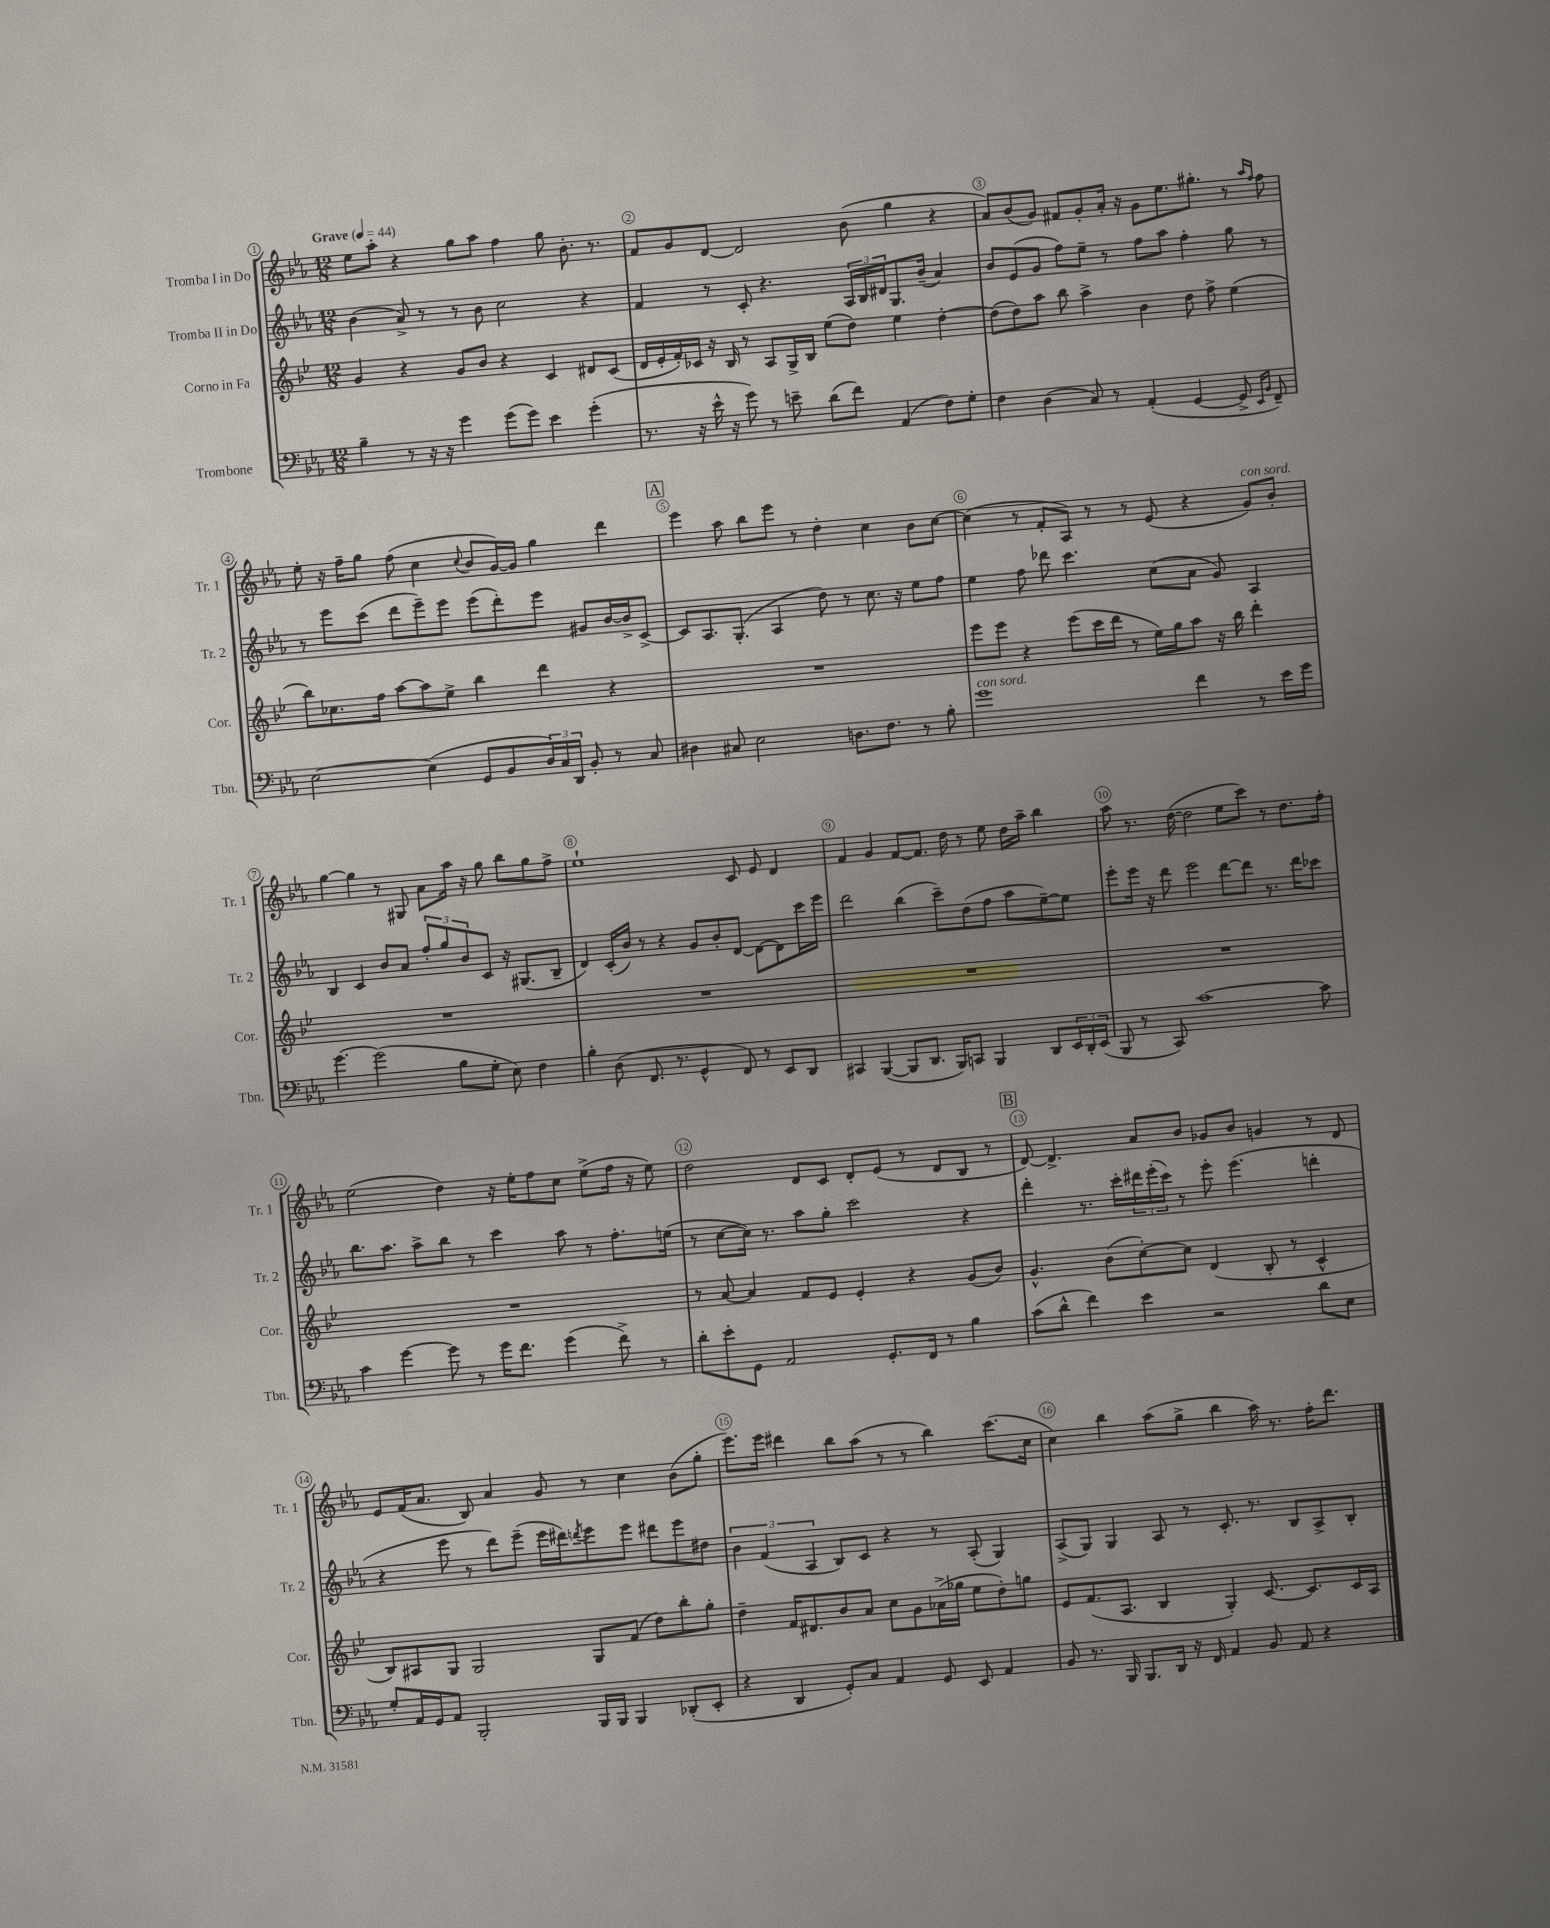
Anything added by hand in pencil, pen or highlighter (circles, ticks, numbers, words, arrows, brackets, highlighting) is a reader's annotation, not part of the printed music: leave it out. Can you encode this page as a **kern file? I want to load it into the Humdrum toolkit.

**kern	**kern	**kern	**kern
*staff4	*staff3	*staff2	*staff1
*clefF4	*clefG2	*clefG2	*clefG2
*k[b-e-a-]	*k[b-e-]	*k[b-e-a-]	*k[b-e-a-]
*M12/8	*M12/8	*M12/8	*M12/8
*MM44	*MM44	*MM44	*MM44
4B-~	4g	(4b-	8ee-
.	.	.	8aa-'
8r	4r	8a-^)	4r
16r	.	8r	.
16r	.	.	.
4g	8g	8r	8gg
.	8b-	8b-	8aa-
(8g	4r	2cc	4ff
8g)	.	.	.
4e-	4c	.	8gg
.	.	.	8.b-'
(4g'	8d#	4r	.
.	.	.	8.r
.	(8c	.	.
=	=	=	=
8.r	16d	4f	8f
.	16e-'	.	.
.	16f')	.	8g
16r	16c-	.	.
16e-^^	16r	8r	[8d
16r	16B-	.	.
8g)	8r	8c'	2d]
8r	8A	4.r	.
8e~	16G^	.	.
.	16B-	.	.
(8d	(8ee-	.	.
8f)	8dd)	24A-	(8b-
.	.	24B-	.
.	.	24d#	.
(4AA-	4ee-	8.G	4gg
.	.	(16b-~	.
8F)	[4dd'	4a-)	4r
8G'	.	.	.
=	=	=	=
4F	(8dd]	8b-	8a-)
.	8dd)	(8e-	(8b-
(4D	8aa	8g	8g)
.	8bb-	8ff)	8f#
8C)	4aa^	8ee-~	8g'
8r	.	8r	16a-'
.	.	.	16r
(4AA-'	4b-	8ff	8g
.	.	8aa-	8.ee-
[4GG	8dd	4ff'	.
.	.	.	8.gg#'
.	8ff^	.	.
8GG^]	(4ee-	8gg	8r
16qqEE-	.	.	16qqaa-
16qqBB-	.	.	16qqff
8FF~)	.	8r	8ff
=	=	=	=
[2E-	8bb-)	8r	8ee-'
.	8.cc-	8eee-	16r
.	.	.	16ff~
.	.	(8ccc	8gg
.	16ff	.	.
.	[8aa	8ddd	(8ff
(4E-]	8aa]	8eee-~)	4cc
.	8ee-^	8eee-	.
.	.	.	8qqcc
8GG	4bb-	(8eee-	8b-
8BB-	.	8ddd')	[16g)
.	.	.	16g]
24D)	4ddd	8eee-	4gg
24C	.	.	.
24DD	.	.	.
8BB-'	.	8g#	.
8r	4r	[16b-	4ddd
.	.	16b-^]	.
8C	.	[8c^	.
=	=	=	=
4D#	1.r	8c]	4eee-
.	.	8.A-	.
8C#	.	.	8aa-
.	.	(8.G'	.
2E-	.	.	8bb-
.	.	4A-	8eee-
.	.	.	8r
.	.	8dd)	4dd'
8.D	.	8r	.
.	.	8.cc	4cc
8.F	.	.	.
.	.	16r	.
8r	.	8ee-	8b-
8B-'	.	8ff	[8cc
=	=	=	=
1g	8eee-	4ee-	(4cc]
.	8eee-	.	.
.	4r	8ff	8r
.	.	8ddd-	8f'
.	(8eee-	4.ccc	8A-)
.	16ccc	.	8r
.	16ddd	.	.
.	8r	.	8r
.	16ee-)	(8cc	(8e-
.	16gg	.	.
4f	8aa	8a-	4r
.	16r	8g)	.
.	16bb-	.	.
8r	4ddd'	4A-	8g)
16e-	.	.	8b-'
16g	.	.	.
=	=	=	=
[4.g	1.r	4B-	[4gg
.	.	4c	4gg]
(2g]	.	.	.
.	.	8b-	8r
.	.	8a-	8G#
.	.	12ff'	8a-
.	.	12gg	.
8B-	.	.	16aa-
.	.	12b-	.
.	.	.	16r
8G'	.	8c	8gg
8E-)	.	16r	8bb-
.	.	(8.G#	.
4F	.	.	8gg
.	.	8B-~	8ff^
=	=	=	=
4B-'	1.r	4d)	1ee-`
(8D	.	(16c'	.
.	.	16b-)	.
8.FF	.	8r	.
.	.	4r	.
8.r	.	.	.
4GG^^	.	8g	.
.	.	8b-'	.
8FF)	.	[8d	8c
8r	.	8d_	8e-
8EE-	.	8d]	4d
8DD	.	16ccc	.
.	.	16eee-	.
=	=	=	=
4CC#	1.r	2ddd	4f
([4BBB-	.	.	4g
8BBB-]	.	(4bb-	[8f
8.DD	.	.	8.f]
.	.	8ccc~)	.
16BBB-)	.	.	16dd
8CC	.	(8dd	8r
4BBB-	.	8ff	8ee-
.	.	8aa-	16dd
.	.	.	16aa-~
8DD	.	[8ee-~)	4bb-
24EE-	.	8ee-]	.
24DD'	.	.	.
(24EE-	.	.	.
=	=	=	=
8BBB-	1.r	8eee-'	8aa-
8r	.	16eee-	8.r
.	.	16r	.
8CC)	.	8ddd	.
.	.	.	([16dd
[1c	.	2eee-	2dd]
.	.	[8ddd	8ee-
.	.	8ddd]	8ccc)
.	.	8.r	8r
.	.	.	8.dd
.	.	16ddd	.
8c]	.	8ccc-	.
.	.	.	16ff'
=	=	=	=
4c	1.r	8.bb-	(2ee-
.	.	8.aa-	.
[4g	.	.	.
.	.	8aa-^	.
8g]	.	8bb-	4dd)
8r	.	8r	.
16g	.	4ccc	16r
8.f	.	.	16ee-'
.	.	.	8ff
(4g	.	8aa-	8cc
.	.	8r	(8ee-^
8f^)	.	8.ff'	16ff
.	.	.	16r
8r	.	.	8ee-)
.	.	(16ee	.
=	=	=	=
8d'	8r	8r	2dd
8e-'	[8a	[8cc	.
8GG	4a]	16cc])	.
.	.	8.r	.
2AA-	.	.	.
.	8f	8aa-	8d
.	8e-	8gg'	8c
.	4e-'	2ccc	8d'
8.GG'	.	.	(8e-
.	4r	.	8r
16FF	.	.	.
8r	.	.	8d
4B-	(8g	4r	8B-
.	8b-)	.	8r
=	=	=	=
(8c	4.g^^	4ddd'	[8d)
8d^^	.	.	4.d^]
4f)	.	8.r	.
.	(8b-	.	.
.	.	16ccc'	.
4e-	[8cc')	24ddd#	8a-
.	.	(24eee-'	.
.	.	24ccc)	.
.	8cc]	8r	8b-
2r	(4d	8eee-'	8g-
.	.	(4.eee-	8b-
.	8B-'	.	4g
.	8r	.	.
8d	4c^^	4ddd'	8r
8E-	.	.	8d
=	=	=	=
8G'	8B-)	4r	8e-
16AA-	8A#	.	(16f
16GG	.	.	8.a-
8AA-	8G	8eee-	.
2BBB-'	2G	8r	8B-)
.	.	8ddd)	4a-
.	.	(8eee-~	.
.	.	16eee-	8g
.	.	16ddd#)	.
.	.	8qddd	.
16BBB-	8G	8eee-	8r
16BBB-	.	.	.
4BBB-	(8f	8eee-	4cc
.	8dd)	8ddd#	.
(8DD-'	8bb-'	8eee-	(8b-
8EE-'	8gg'	8dd#	8gg'
=	=	=	=
4r	4dd~	6b-	8.eee-)
.	.	(6f	.
.	.	.	16eee-
4DD	16f	.	4ddd#
.	8.d#	.	.
.	.	6A-	.
8GG')	8b-	8B-)	8bb-
8C	8a	8c	(8aa-
4AA-	8cc	4r	8r
.	8g	.	8r
8GG	(16a-^	8r	4bb-)
.	16gg-	.	.
8EE-	8ee-	(8A-'	.
4AA-	8dd')	4G)	(8.ccc
.	8gg	.	.
.	.	.	16cc
=	=	=	=
8BB-	8e-	(8A-^	4cc)
8.r	(8.f	8G)	.
.	.	4G	4bb-
16BBB-	8.A	.	.
8.BBB-	.	.	.
.	4B-	8A-	(8aa-
16DD	.	.	.
16r	.	8r	8gg^
16FF	.	.	.
4AA-	4G')	8.c'	4bb-
.	.	8.r	.
8BB-	[8.c	.	16aa-)
.	.	.	8.r
8AA-	.	8B-	.
.	8.c]	.	.
4r	.	8A-^	16ff'
.	.	.	8.ddd
.	16c	8B-'	.
.	16A	.	.
==	==	==	==
*-	*-	*-	*-
